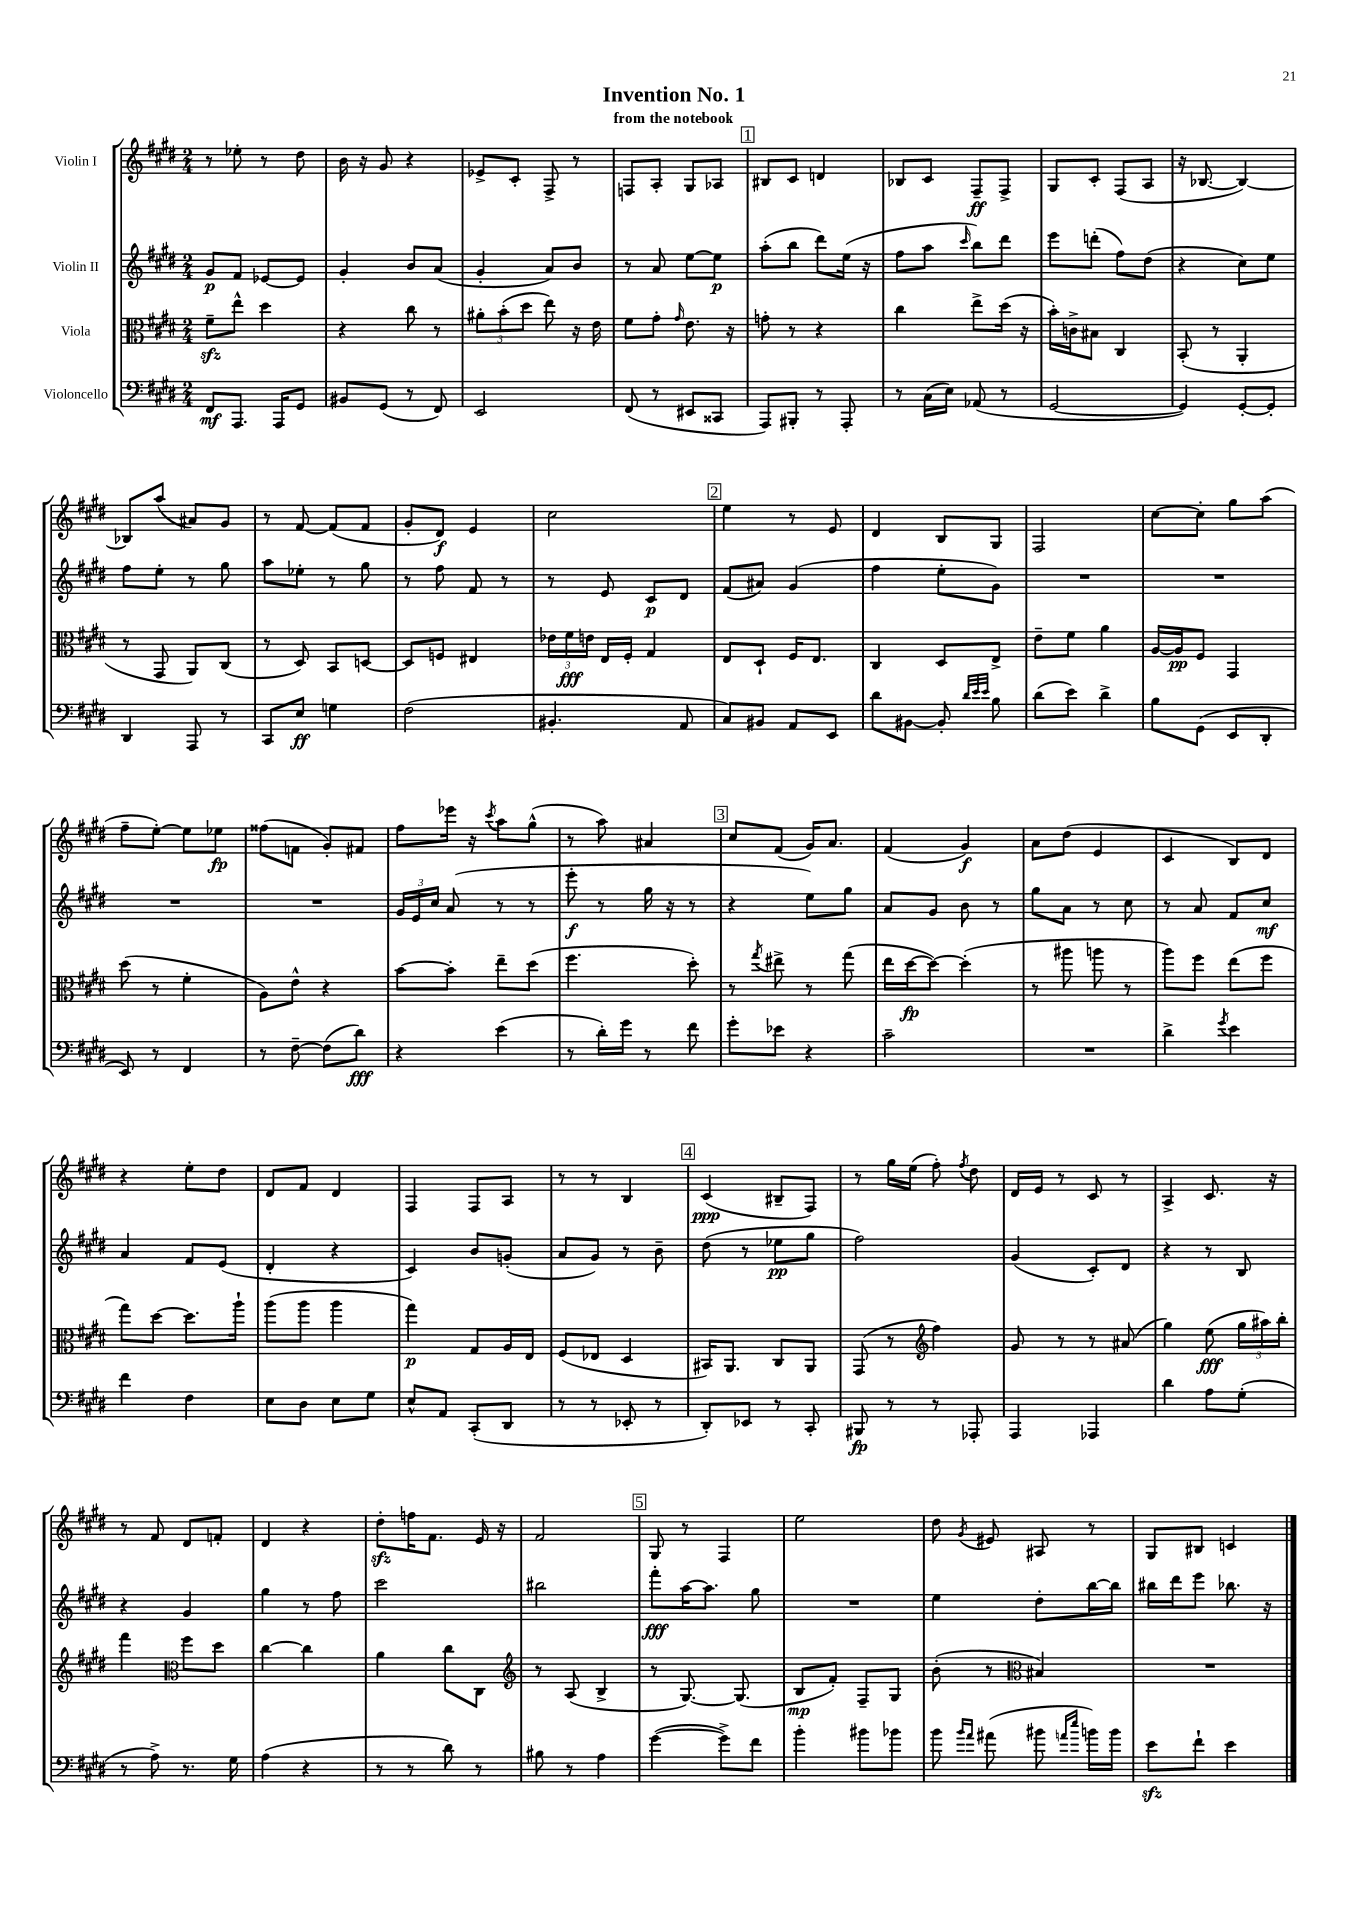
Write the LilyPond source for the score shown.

\header { title = "Invention No. 1" subtitle = "from the notebook" }
<<
\new StaffGroup <<
\new Staff = "s0" \with { instrumentName = "Violin I" } {
    \clef treble \key e \major \numericTimeSignature \time 2/4
    \autoBeamOff r8 ees''8-. r8 dis''8 |
    b'16 r16 gis'8 r4 |
    ees'8[-> cis'8]-. fis8-> r8 |
    f8[ a8]-. gis8[ aes8] |
    \mark \markup { \box "1" } bis8[ cis'8] d'4 |
    bes8[ cis'8] fis8[--\ff fis8]-> |
    gis8[ cis'8]-. fis8[( a8] |
    r16 bes8.~ bes4~) |
    bes8[ a''8]( ais'8[) gis'8] |
    r8 fis'8~ fis'8[( fis'8] |
    gis'8[-. dis'8]\f) e'4 |
    cis''2 |
    \mark \markup { \box "2" } e''4 r8 e'8 |
    dis'4 b8[ gis8] |
    fis2 |
    cis''8[~ cis''8]-. gis''8[ a''8]( |
    fis''8[-- e''8]~-.) e''8[ ees''8]\fp |
    fisis''8[( f'8] gis'8[-.) fis'8] |
    fis''8[ ees'''16] r16 \acciaccatura { cis'''8 } a''8[ gis''8]-^( |
    r8 a''8) ais'4 |
    \mark \markup { \box "3" } cis''8[ fis'8]( gis'16[) a'8.] |
    fis'4( gis'4\f) |
    a'8[ dis''8]( e'4 |
    cis'4 b8[) dis'8] |
    r4 e''8[-. dis''8] |
    dis'8[ fis'8] dis'4 |
    fis4 fis8[ a8] |
    r8 r8 b4 |
    \mark \markup { \box "4" } cis'4\ppp( bis8[-- fis8]) |
    r8 gis''16[ e''16]( fis''8-.) \acciaccatura { fis''8 } dis''8 |
    dis'16[ e'16] r8 cis'8 r8 |
    a4-> cis'8. r16 |
    r8 fis'8 dis'8[ f'8]-. |
    dis'4 r4 |
    dis''8[-.\sfz f''16 fis'8.] e'16 r16 |
    fis'2 |
    \mark \markup { \box "5" } gis8 r8 fis4 |
    e''2 |
    dis''8 \acciaccatura { gis'8 } eis'8 ais8 r8 |
    gis8[ bis8] c'4 \bar "|." |
}
\new Staff = "s1" \with { instrumentName = "Violin II" } {
    \clef treble \key e \major \numericTimeSignature \time 2/4
    \autoBeamOff gis'8[\p fis'8] ees'8[~ ees'8] |
    gis'4-. b'8[ a'8]( |
    gis'4-. a'8[) b'8] |
    r8 a'8 e''8[~ e''8]\p |
    \mark \markup { \box "1" } a''8[-.( b''8] dis'''8[) e''16]( r16 |
    fis''8[ a''8] \grace { cis'''16 } b''8[) dis'''8] |
    e'''8[ d'''8]-.( fis''8[) dis''8]( |
    r4 cis''8[) e''8] |
    fis''8[ e''8]-. r8 gis''8 |
    a''8[ ees''8]-. r8 gis''8 |
    r8 fis''8 fis'8 r8 |
    r8 e'8 cis'8[\p dis'8] |
    \mark \markup { \box "2" } fis'8[( ais'8]) gis'4( |
    fis''4 e''8[-. gis'8]) |
    R2 |
    R2 |
    R2 |
    R2 |
    \tuplet 3/2 { gis'16[ e'16 cis''16] } a'8( r8 r8 |
    e'''8-.\f r8 gis''16 r16 r8 |
    \mark \markup { \box "3" } r4 e''8[) gis''8] |
    a'8[ gis'8] b'8 r8 |
    gis''8[ a'8] r8 cis''8 |
    r8 a'8 fis'8[ cis''8]\mf |
    a'4 fis'8[ e'8]( |
    dis'4-. r4 |
    cis'4) b'8[ g'8]-.( |
    a'8[ gis'8]) r8 b'8-- |
    \mark \markup { \box "4" } dis''8( r8 ees''8[\pp gis''8] |
    fis''2) |
    gis'4( cis'8[-.) dis'8] |
    r4 r8 b8 |
    r4 gis'4 |
    gis''4 r8 fis''8 |
    cis'''2 |
    bis''2 |
    \mark \markup { \box "5" } fis'''8[-.\fff a''16~ a''8.] gis''8 |
    R2 |
    e''4 dis''8[-. b''16~ b''16] |
    bis''16[ dis'''16 e'''8] bes''8. r16 \bar "|." |
}
\new Staff = "s2" \with { instrumentName = "Viola" } {
    \clef alto \key e \major \numericTimeSignature \time 2/4
    \autoBeamOff fis'8[--\sfz e''8]-^ dis''4 |
    r4 cis''8 r8 |
    \tuplet 3/2 { ais'8[-. b'8-.( dis''8] } e''8) r16 e'16 |
    fis'8[ gis'8]-. \grace { gis'16 } e'8. r16 |
    \mark \markup { \box "1" } g'8-. r8 r4 |
    cis''4 e''8[-> dis''16]( r16 |
    b'16[-.) c'16-> bis8] cis4 |
    b,8-.( r8 a,4-. |
    r8 gis,8 a,8[) cis8]( |
    r8 dis8) b,8[ d8]~ |
    d8[ f8] eis4 |
    \tuplet 3/2 { ees'16[ fis'16\fff e'16] } e16[ fis16]-. gis4 |
    \mark \markup { \box "2" } e8[ dis8]-! fis16[ e8.] |
    cis4 dis8[ e8]-> |
    e'8[-- fis'8] a'4 |
    a16[~ a16\pp fis8] gis,4 |
    dis''8( r8 fis'4-. |
    a8[) e'8]-^ r4 |
    b'8[~ b'8]-. e''8[-- dis''8]( |
    fis''4. dis''8-.) |
    \mark \markup { \box "3" } r8 \acciaccatura { gis''8 } eis''8-> r8 gis''8( |
    e''16[ dis''16~\fp dis''8]~) dis''4-.( |
    r8 ais''8 a''8 r8 |
    a''8[) fis''8] e''8[( fis''8] |
    gis''8[) dis''8]~ dis''8.[ a''16]-! |
    a''8[( a''8] a''4 |
    gis''4\p) gis8[ a16 e16] |
    fis8[( ees8] dis4 |
    \mark \markup { \box "4" } bis,16[) a,8.] cis8[ a,8] |
    gis,8( r8 \clef treble fis''4) |
    gis'8 r8 r8 ais'8( |
    gis''4) e''8\fff( \tuplet 3/2 { gis''16[ ais''16) b''16]-. } |
    fis'''4 \clef alto fis''8[ dis''8] |
    cis''4~ cis''4 |
    a'4 cis''8[ cis8] |
    \clef treble r8 a8( b4-> |
    \mark \markup { \box "5" } r8 gis8.~) gis8.( |
    b8[\mp fis'8]-.) fis8[-- gis8] |
    b'8-.( r8 \clef alto bis4) |
    R2 \bar "|." |
}
\new Staff = "s3" \with { instrumentName = "Violoncello" } {
    \clef bass \key e \major \numericTimeSignature \time 2/4
    \autoBeamOff fis,8[\mf a,,8.] a,,16[ gis,8] |
    bis,8[ gis,8]( r8 fis,8) |
    e,2 |
    fis,8( r8 eis,8[ cisis,8] |
    \mark \markup { \box "1" } a,,8[) bis,,8]-. r8 a,,8-. |
    r8 cis16[( e16]) aes,8( r8 |
    gis,2~ |
    gis,4) gis,8[~-. gis,8]-. |
    dis,4 a,,8 r8 |
    cis,8[ e8]\ff g4 |
    fis2( |
    bis,4.-. a,8 |
    \mark \markup { \box "2" } cis8[) bis,8] a,8[ e,8] |
    dis'8[ bis,8]~ bis,8-. \grace { dis'32[ e'32 e'32] } b8 |
    dis'8[( e'8]) dis'4-> |
    b8[ gis,8]( e,8[ dis,8]-. |
    e,8) r8 fis,4 |
    r8 fis8~-- fis8[( dis'8]\fff) |
    r4 e'4( |
    r8 dis'16[-.) gis'16] r8 fis'8 |
    \mark \markup { \box "3" } gis'8[-. ees'8] r4 |
    cis'2-- |
    R2 |
    dis'4-> \acciaccatura { gis'8 } e'4 |
    fis'4 fis4 |
    e8[ dis8] e8[ gis8] |
    e8[-^ a,8] cis,8[-.( dis,8] |
    r8 r8 ees,8-. r8 |
    \mark \markup { \box "4" } dis,8[-.) ees,8] r8 cis,8-. |
    bis,,8\fp r8 r8 aes,,8-. |
    a,,4 aes,,4 |
    dis'4 a8[ gis8]-.( |
    r8 a8->) r8. gis16 |
    a4( r4 |
    r8 r8 dis'8) r8 |
    bis8 r8 a4 |
    \mark \markup { \box "5" } gis'4~( gis'8[->) fis'8] |
    b'4-. bis'8[ bes'8] |
    b'8 \grace { b'16[ a'16] } ais'8( bis'8 \grace { a'16[ e''16] } b'16[) b'16] |
    e'8[\sfz fis'8]-! e'4 \bar "|." |
}
>>
>>
\layout { \context { \Score \remove "Bar_number_engraver" } }
